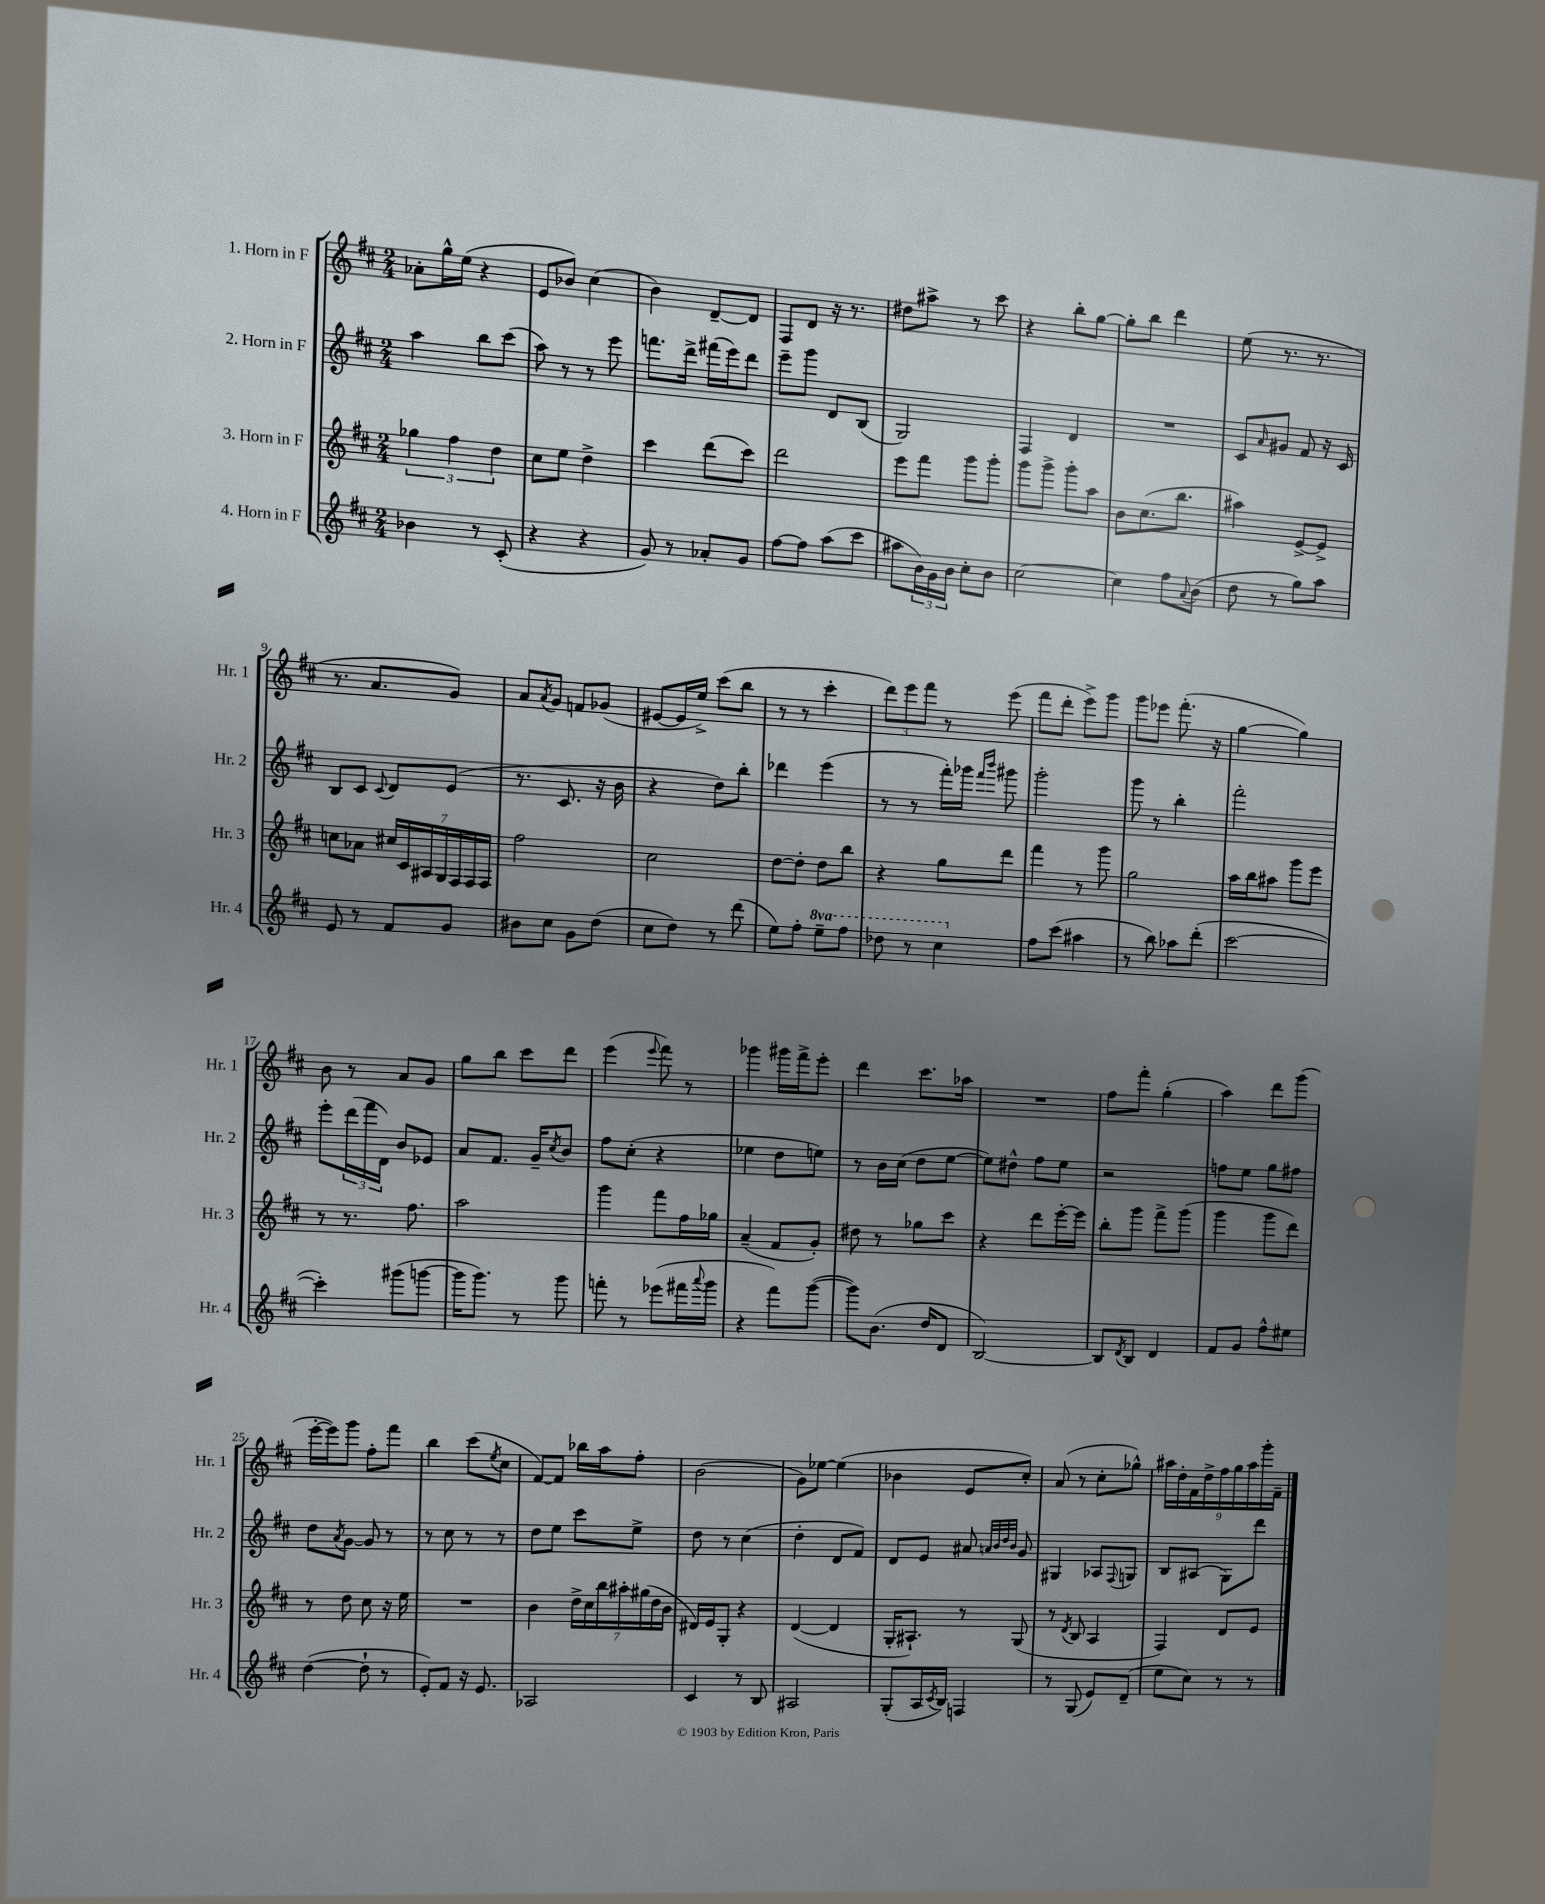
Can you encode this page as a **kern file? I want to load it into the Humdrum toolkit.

**kern	**kern	**kern	**kern
*part4	*part3	*part2	*part1
*staff4	*staff3	*staff2	*staff1
*I"4. Horn in F	*I"3. Horn in F	*I"2. Horn in F	*I"1. Horn in F
*I'Hr. 4	*I'Hr. 3	*I'Hr. 2	*I'Hr. 1
*clefG2	*clefG2	*clefG2	*clefG2
*k[f#c#]	*k[f#c#]	*k[f#c#]	*k[f#c#]
*M2/4	*M2/4	*M2/4	*M2/4
=1	=1	=1	=1
4b-X\	6gg-X\	4aa\	8a-X'\L
.	.	.	16gg^^\L
.	6ff#\	.	.
.	.	.	(16ee\JJ
8r	.	8bb\L	4r
.	6dd\	.	.
(8c#'/	.	(8ccc#\J	.
=2	=2	=2	=2
4r	8cc#\L	8aa\)	8e/L
.	8ee\J	8r	8b-X/J)
4r	4dd^\	8r	(4cc#\
.	.	8eee\	.
=3	=3	=3	=3
8g/)	4ccc#\	8.fffn\L	4b\)
8r	.	.	.
.	.	16ddd^\Jk	.
8a-X'/L	(8ddd\L	(16fff#X\LL	[8d~/L
.	.	16eee\J)	.
8g/J	8ccc#\J)	8ddd\J	8d/J]
=4	=4	=4	=4
[8ff#\L	2ddd\	8eee~\L	8F#/L
8ff#\J]	.	8ggg\J	8d/J
(8aa\L	.	8d/L	16r
.	.	.	8.r
8ccc#\J	.	(8B/J	.
=5	=5	=5	=5
8aa#X\L	8eee\L	2G/)	8dd#X\L
24b\L)	8fff#\J	.	8aa#X^\J
24g\	.	.	.
24b\JJ	.	.	.
8cc#'\L	8ggg\L	.	8r
8b\J	8ggg'\J	.	8ccc#\
=6	=6	=6	=6
[2cc#\	8ggg\L	4F#/	4r
.	8ggg^\J	.	.
.	8ggg'\L	4d/	8bb'\L
.	8aa\J	.	[8gg\J
=7	=7	=7	=7
4cc#\]	8b\L	2r	8gg'\L]
.	(8.cc#\	.	8bb\J
8ff#\L	.	.	4ddd\
.	8.bb\J	.	.
8qqa/	.	.	.
(8b\J	.	.	.
=8	=8	=8	=8
8dd\	4aa#X\)	8c#/L	(8ee\
.	.	16qqa/	.
8r	.	8g#X/J	8.r
8gg\L)	[8e^/L	8f#/	.
.	.	.	8.r
8aa\J	8e^/J]	16r	.
.	.	16c#/	.
!!LO:LB:g=z
=9	=9	=9	=9
8e/	8ccn\L	8B/L	8.r
8r	8a-X\J	8c#/J	.
.	.	.	8.a/L
.	.	8qqc#/	.
8f#/L	28cc#X/LL	8d/L	.
.	28c#/	.	.
.	28A#X/	.	.
.	28G/	.	.
8g/J	.	(8e/J	8g/J)
.	28F#/	.	.
.	28F#/	.	.
.	28F#/JJ	.	.
=10	=10	=10	=10
8b#X\L	2ff#\	8.r	8a/L
.	.	.	8qa/
8cc#\J	.	.	8g/J
.	.	8.c#/	.
8g\L	.	.	8fn/L
(8dd\J	.	16r	(8g-X/J
.	.	16b\	.
=11	=11	=11	=11
8cc#\L	2cc#\	4r	[8e#X/L
8dd\J)	.	.	16e#/L]
.	.	.	16ee^/JJ)
8r	.	8dd\L)	(8ccc#\L
(8ddd\	.	8bb'\J	8bb\J
=12	=12	=12	=12
8ee\L)	[8dd\L	4ddd-X\	8r
8ff#'\J	8dd'\J]	.	8r
*8va	*	*	*
8eee~\L	8dd\L	(4eee\	4ccc#'\
8fff#\J	8bb\J	.	.
=13	=13	=13	=13
8ddd-X\	4r	8r	12ddd\L)
.	.	.	12eee\
8r	.	8r	.
.	.	.	12fff#\J
4ccc#\	8gg\L	16fff#'\LL)	8r
.	.	16ggg-X\JJ	.
.	.	16qqfff#/LL	.
.	.	16qqbbb/JJ	.
.	8ddd\J	8ggg#X\	(8eee\
=14	=14	=14	=14
*X8va	*	*	*
8ff#\L	4fff#\	2ggg'\	8fff#\L
(8ccc#\J	.	.	8ddd'\J
4aa#X\	8r	.	8eee^\L)
.	8ggg\	.	8ggg\J
=15	=15	=15	=15
8r	2gg\	8ggg\	8ggg\L
8bb\)	.	8r	8eee-X\J
8aa-X\L	.	4bb'\	(8.fff#'\
(8ddd'\J	.	.	.
.	.	.	16r
=16	=16	=16	=16
[2ccc#\	16aa\LL	2fff#'\	[4gg\
.	16bb\J	.	.
.	8aa#X\J	.	.
.	8ggg\L	.	4gg\])
.	8eee\J	.	.
!!LO:LB:g=z
=17	=17	=17	=17
4ccc#'\])	8r	8eee'\L	8b\
.	8.r	(24ddd\L	8r
.	.	24fff#\	.
.	.	24d\JJ)	.
(8ggg#X\L	.	8b/L	8a/L
.	8.ff#\	.	.
[8gggn\J	.	8e-X/J	8g/J
=18	=18	=18	=18
16ggg\KL]	2aa\	8a/L	8gg\L
8.ggg\J)	.	.	.
.	.	8.f#/J	8bb\J
8r	.	.	8ccc#\L
.	.	16g~/KL	.
.	.	8qcc#/	.
8ggg\	.	8b/J	8ddd\J
=19	=19	=19	=19
8fffn'\	4ggg\	8ff#\L	(4eee\
8r	.	(8cc#'\J	.
.	.	.	8qqeee/
(8eee-X\L	8fff#\L	4r	8fff#\)
16fff#X\L	16ff#\L	.	8r
8qqaaa/	.	.	.
16ggg\JJ	16gg-X\JJ	.	.
=20	=20	=20	=20
4r	(4a~/	4ee-X\	4ggg-X\
8fff#\L)	8f#/L	8dd\L	16ggg#X\LL
.	.	.	16fff#^\J
([8ggg\J	8g'/J)	8een\J)	8eee'\J
=21	=21	=21	=21
8ggg\L])	8dd#X\	8r	4ddd\
(8.b\J	8r	16b\LL	.
.	.	(16cc#\JJ	.
.	8gg-X\L	8dd\L	8.ccc#\L
16dd/KL	.	.	.
8d/J	8ccc#\J	[8ee\J	.
.	.	.	16aa-X\Jk
=22	=22	=22	=22
[2B/)	4r	8ee\L])	2r
.	.	8dd#X^^\J	.
.	8ddd\L	8ff#\L	.
.	[16eee'\L	8ee\J	.
.	16eee\JJ]	.	.
=23	=23	=23	=23
8B/L]	8bb'\L	2r	8ff#\L
8qd/	.	.	.
8B/J	8ggg\J	.	8fff#'\J
4d/	8fff#^\L	.	(4gg'\
.	(8ggg\J	.	.
=24	=24	=24	=24
8f#/L	4ggg\	8ffn\L	4aa\)
8g/J	.	8ee\J	.
8ff#^^\L	8ggg\L	8gg\L	8ddd\L
8ee#X\J	8ddd\J)	8ff#X\J	(8ggg\J
!!LO:LB:g=z
=25	=25	=25	=25
([4dd\	8r	8dd\L	[16eee'\LL
.	.	.	16eee\J])
.	.	8qa/	.
.	8dd\	[8g\J	8ggg\J
8dd`\]	8cc#\	8g/]	8ff#'\L
8r	16r	8r	8fff#\J
.	16ee\	.	.
=26	=26	=26	=26
8e'/L)	2r	8r	4bb\
8f#/J	.	8cc#\	.
16r	.	8r	(8ccc#\L
8.e/	.	.	.
.	.	.	8qee/
.	.	8r	8cc#\J
=27	=27	=27	=27
2A-X/	4b\	8dd\L	[8f#/L)
.	.	8ee\J	8f#/J]
.	28dd^\LL	8ccc#\L	16bb-X\LL
.	28cc#\	.	.
.	.	.	16aa\J
.	28bb\	.	.
.	28aa#X'\	.	.
.	.	8ee^\J	8ff#'\J
.	(28gg#X\	.	.
.	28dd\	.	.
.	28b\JJ	.	.
=28	=28	=28	=28
4c#/	16d#X/LL)	8dd\	(2b\
.	16e/J	.	.
.	8G'/J	8r	.
8r	4r	(4cc#\	.
8B/	.	.	.
=29	=29	=29	=29
2A#X/	([4d/	4dd'\	8g\L)
.	.	.	[8ee-X\J
.	4d/]	8d/L	(4ee-\]
.	.	8f#/J)	.
=30	=30	=30	=30
(8G'/L	16G'/KL	8d/L	4b-X\
.	8.A#X`/J)	.	.
16A/L	.	8e/J	.
8qc#/	.	.	.
16B/JJ)	.	.	.
4Fn/	8r	8a#X/	8e/L
.	.	32qqan/LLL	.
.	.	32qqb/	.
.	.	32qqdd/	.
.	.	32qqb/JJJ	.
.	(8G/	8g/	8cc#'/J)
=31	=31	=31	=31
8r	8r	4G#X/	(8a/
.	8qd/	.	.
(8G/	8B/	.	8r
8e/L)	4A/	8A-X/L	8cc#'\L
.	.	8qqF#/	.
(8d~/J	.	8Gn/J	8gg-X^^\J)
=32	=32	=32	=32
8ee\L	4F#/)	8B/L	18aa#X\LL
.	.	.	18dd'\
.	.	.	18f#\
8cc#\J)	.	(8A#X/J	.
.	.	.	18dd^\
.	.	.	18ff#\
8r	8d/L	8G\L)	.
.	.	.	18gg\
.	.	.	18aa#\
8r	8e/J	8ddd\J	.
.	.	.	18ggg'\
.	.	.	18f#~\JJ
==	==	==	==
*-	*-	*-	*-
